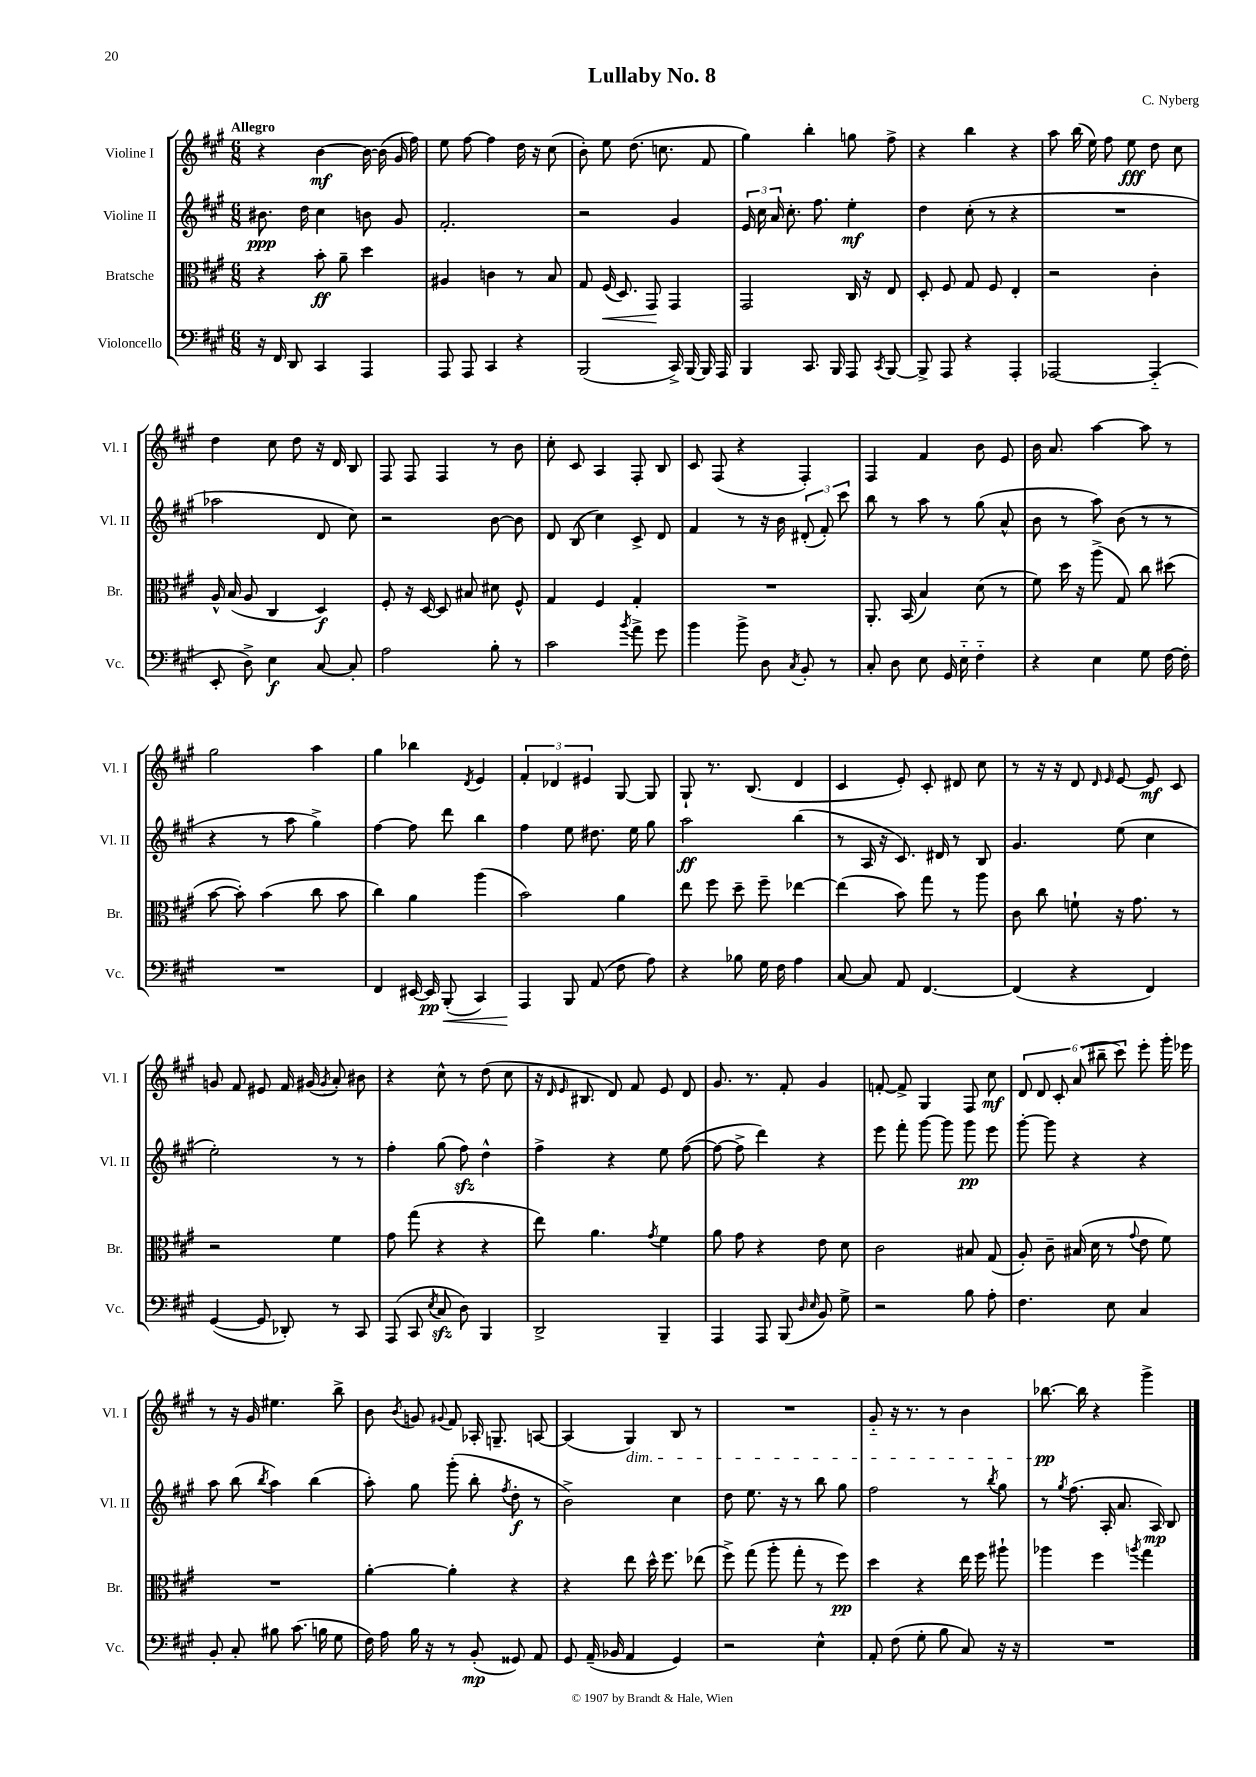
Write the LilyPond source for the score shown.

\header { title = "Lullaby No. 8" composer = "C. Nyberg" }
<<
\new StaffGroup <<
\new Staff = "s0" \with { instrumentName = "Violine I" shortInstrumentName = "Vl. I" } {
    \clef treble \key a \major \numericTimeSignature \time 6/8 \tempo "Allegro"
    \autoBeamOff r4 b'4~\mf b'16~ b'16( gis'16 fis''16) |
    e''8 fis''8~ fis''4 d''16 r16 cis''8( |
    b'8-.) e''8 d''8.( c''8. fis'8 |
    gis''4) b''4-. g''8 fis''8-> |
    r4 b''4 r4 |
    a''8 b''16( e''16) fis''8 e''8\fff d''8 cis''8 |
    d''4 cis''8 d''8 r16 d'16 b8 |
    fis8 fis8 fis4 r8 b'8 |
    cis''8-. cis'8 a4 fis8-. b8 |
    cis'8 fis8( r4 fis4-.) |
    fis4 fis'4 b'8 e'8 |
    b'16 a'8. a''4~ a''8 r8 |
    gis''2 a''4 |
    gis''4 bes''4 \acciaccatura { d'8 } e'4 |
    \tuplet 3/2 { fis'4-. des'4 eis'4 } gis8~ gis8 |
    gis8-! r8. b8.( d'4 |
    cis'4 e'8-.) cis'8-. dis'8 cis''8 |
    r8 r16 r16 d'8 \grace { d'16 e'16 } e'8~ e'8\mf cis'8 |
    g'8 fis'8 eis'8 fis'16 gis'16( \acciaccatura { gis'8 } a'8-.) bis'8 |
    r4 cis''8-^ r8 d''8( cis''8 |
    r16 \grace { d'16 e'16 } bis8. d'8) fis'8 e'8 d'8 |
    gis'8. r8. fis'8-. gis'4 |
    f'8~-. f'8-> gis4 fis8 cis''8\mf |
    \tuplet 6/4 { d'8 d'8 cis'8-. a'8( bis''8-- cis'''8) } e'''8-. gis'''16-. ees'''16 |
    r8 r16 gis'16 eis''4. b''8-> |
    b'8 \acciaccatura { b'8 } g'8 \appoggiatura { gis'8 } fis'8 aes16-. g8.-- a8~ |
    a4( gis4\dim) b8 r8 |
    R2. |
    gis'8-_ r16 r8. r8 b'4 |
    bes''8.~\pp\! bes''16 r4 gis'''4-> \bar "|." |
}
\new Staff = "s1" \with { instrumentName = "Violine II" shortInstrumentName = "Vl. II" } {
    \clef treble \key a \major \numericTimeSignature \time 6/8
    \autoBeamOff bis'8.\ppp d''16 cis''4 b'8 gis'8 |
    fis'2.-. |
    r2 gis'4 |
    \tuplet 3/2 { e'16 cis''16 a'16 } cis''8.-. fis''8. e''4-.\mf |
    d''4 cis''8-.( r8 r4 |
    R2. |
    aes''2 d'8 cis''8) |
    r2 b'8~ b'8 |
    d'8 b8( cis''4) cis'8-> d'8 |
    fis'4 r8 r16 b'16 \tuplet 3/2 { dis'8-.( fis'8-.) cis'''8 } |
    b''8 r8 a''8 r8 gis''8( a'8-^ |
    b'8 r8 a''8) b'8( r8 r8 |
    r4 r8 a''8 gis''4->) |
    fis''4~ fis''8 d'''8 b''4 |
    fis''4 e''8 dis''8. e''16 gis''8 |
    a''2\ff b''4( |
    r8 a16 r16 cis'8.) dis'16 r8 b8 |
    gis'4. e''8( cis''4 |
    e''2-.) r8 r8 |
    fis''4-. gis''8( fis''8\sfz) d''4-^ |
    fis''4-> r4 e''8 fis''8~( |
    fis''8~ fis''8-> d'''4) r4 |
    e'''8 fis'''8-. gis'''8~ gis'''8 gis'''8\pp e'''8 |
    gis'''8~-. gis'''8 r4 r4 |
    a''8 b''8( \acciaccatura { b''8 } a''4) b''4( |
    a''8-.) gis''8 gis'''8-.( b''8-. \acciaccatura { fis''8 } d''8-.\f r8 |
    b'2->) cis''4 |
    d''8 e''8. r16 r8 b''8 gis''8 |
    fis''2 r8 \acciaccatura { b''8 } gis''8 |
    r8 \acciaccatura { gis''8 } fis''8.( a16-. a'8. a16\mp) b8 \bar "|." |
}
\new Staff = "s2" \with { instrumentName = "Bratsche" shortInstrumentName = "Br." } {
    \clef alto \key a \major \numericTimeSignature \time 6/8
    \autoBeamOff r4 b'8-.\ff a'8-- d''4 |
    ais4 c'4 r8 b8 |
    gis8 fis16\<( d8.) gis,8\! gis,4 |
    gis,2 cis16 r16 e8 |
    d8-. fis8 gis8 fis8 e4-. |
    r2 cis'4-. |
    a16-^ b16( a8 cis4 d4\f) |
    fis8-. r16 d16~ d8 bis8 dis'8 fis8-^ |
    gis4 fis4 gis4-. |
    R2. |
    a,8.-. b,16( b4) d'8( r8 |
    fis'8) d''16 r16 a''8->( gis8) cis''8 dis''8( |
    b'8~ b'8-.) b'4( cis''8 b'8 |
    cis''4) a'4 a''4( |
    b'2) a'4 |
    e''8 fis''8 d''8-- fis''8-- ees''4~ |
    ees''4( b'8) gis''8 r8 a''8 |
    cis'8 cis''8 f'8-! r16 gis'8. r8 |
    r2 fis'4 |
    gis'8 gis''8( r4 r4 |
    e''8) a'4. \acciaccatura { gis'8 } fis'4 |
    a'8 gis'8 r4 e'8 d'8 |
    cis'2 bis8 gis8( |
    a8-.) cis'8-- bis16( d'16 r8 \appoggiatura { gis'8 } e'8 fis'8) |
    R2. |
    a'4~-. a'4-. r4 |
    r4 e''8 d''16-^ fis''8. ees''8( |
    fis''8->) gis''8( a''8-. gis''8-. r8 fis''8\pp) |
    d''4 r4 e''16 fis''16 ais''8-! |
    aes''4 fis''4 \acciaccatura { a''8 } gis''4 \bar "|." |
}
\new Staff = "s3" \with { instrumentName = "Violoncello" shortInstrumentName = "Vc." } {
    \clef bass \key a \major \numericTimeSignature \time 6/8
    \autoBeamOff r16 fis,16 d,8 cis,4 a,,4 |
    a,,8 a,,8 cis,4 r4 |
    b,,2( cis,16->) b,,16~ b,,16 a,,16 |
    b,,4 cis,8. b,,16 a,,8 \acciaccatura { cis,8 } b,,8~ |
    b,,8-> a,,8 r4 a,,4-. |
    aes,,2~ aes,,4-_( |
    e,8-. d8->) e4\f cis8~ cis8-. |
    a2 b8-. r8 |
    cis'2 \acciaccatura { b'8 } a'8-> gis'8 |
    b'4 b'8-> d8 \acciaccatura { cis8 } b,8-. r8 |
    cis8-. d8 e8 gis,16 e16-_ fis4-_ |
    r4 e4 gis8 fis16~ fis16-. |
    R2. |
    fis,4 eis,16~ eis,16\pp b,,8-.\<( cis,4) |
    a,,4\! b,,8 a,8( fis8 a8) |
    r4 bes8 gis16 fis16 a4 |
    cis8~ cis8 a,8 fis,4.~ |
    fis,4( r4 fis,4) |
    gis,4~( gis,8 des,8-.) r8 cis,8 |
    a,,8( cis,8 \acciaccatura { e8 } cis8\sfz d8) b,,4 |
    d,2-> b,,4-- |
    a,,4 a,,8 b,,8( \grace { d16 e16 } b,8) gis8-> |
    r2 b8 a8-. |
    fis4. e8 cis4 |
    b,8-. cis8-. bis8 cis'8.( b16 gis8 |
    fis16) a16 b16 r16 r8 b,8-.\mp( gisis,8) a,8 |
    gis,8 a,16--( bes,16 a,4 gis,4) |
    r2 e4-^ |
    a,8-. fis8( gis8-. b8 cis8) r16 r16 |
    R2. \bar "|." |
}
>>
>>
\layout { \context { \Score \remove "Bar_number_engraver" } }
